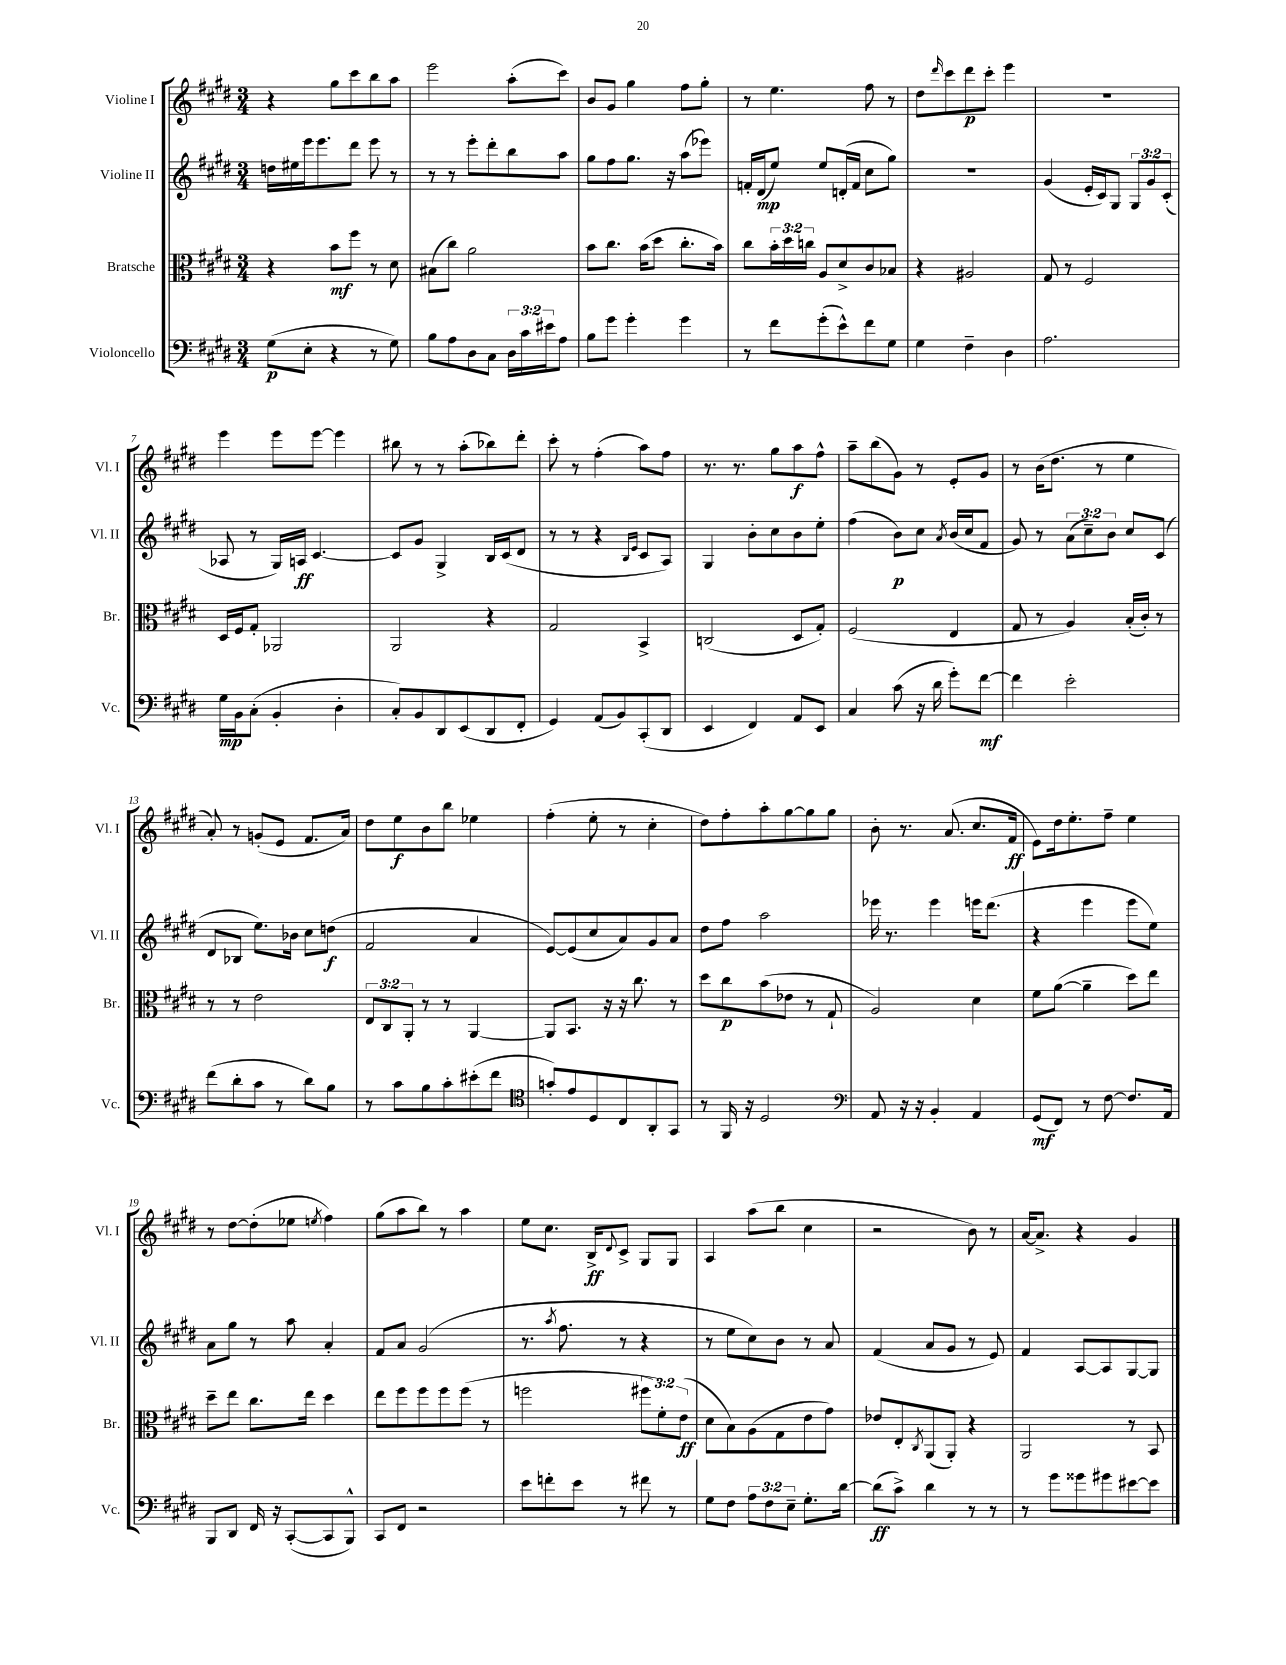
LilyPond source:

<<
\new StaffGroup <<
\new Staff = "s0" \with { instrumentName = "Violine I" shortInstrumentName = "Vl. I" } {
    \clef treble \key e \major \numericTimeSignature \time 3/4
    r4 gis''8 cis'''8 b''8 a''8 |
    e'''2 a''8-.( cis'''8) |
    b'8 gis'8 gis''4 fis''8 gis''8-. |
    r8 e''4. fis''8 r8 |
    dis''8 \grace { dis'''16 } cis'''8 dis'''8\p cis'''8-. e'''4 |
    R2. |
    e'''4 e'''8 e'''8~ e'''4 |
    bis''8 r8 r8 a''8-.( bes''8) dis'''8-. |
    cis'''8-. r8 fis''4-.( a''8) fis''8 |
    r8. r8. gis''8 a''8\f fis''8-^ |
    a''8-- b''8( gis'8) r8 e'8-. gis'8 |
    r8 b'16( dis''8. r8 e''4 |
    a'8-.) r8 g'8-.( e'8 fis'8. a'16) |
    dis''8 e''8\f b'8 b''8 ees''4 |
    fis''4-.( e''8-. r8 cis''4-. |
    dis''8) fis''8-. a''8-. gis''8~ gis''8 gis''8 |
    b'8-. r8. a'8.( cis''8. fis'16\ff |
    e'8) dis''16 e''8.-. fis''8-- e''4 |
    r8 dis''8~ dis''8-.( ees''8 \acciaccatura { e''8 } fis''4) |
    gis''8( a''8 b''8) r8 a''4 |
    e''8 cis''8. b16->\ff \appoggiatura { dis'8 } cis'8-> gis8 gis8 |
    a4 a''8( b''8 cis''4 |
    r2 b'8) r8 |
    a'16~ a'8.-> r4 gis'4 \bar "|." |
}
\new Staff = "s1" \with { instrumentName = "Violine II" shortInstrumentName = "Vl. II" } {
    \clef treble \key e \major \numericTimeSignature \time 3/4 \override Staff.TupletNumber.text = #tuplet-number::calc-fraction-text
    d''16 eis''16 e'''16 e'''8. dis'''8 e'''8 r8 |
    r8 r8 e'''8-. dis'''8-. b''8 a''8 |
    gis''8 fis''8 gis''8. r16 a''8( ees'''8) |
    f'16-. dis'16\mp( e''8) e''8 d'16-.( f'16 cis''8 gis''8) |
    R2. |
    gis'4( e'16-. cis'16) gis8 \tuplet 3/2 { gis8 gis'8 cis'8-.( } |
    aes8 r8 gis16) a16\ff cis'4.~ |
    cis'8 gis'8 gis4-> b16 cis'16( dis'8 |
    r8 r8 r4 \grace { b16 e'16 } cis'8 a8) |
    gis4 b'8-. cis''8 b'8 e''8-. |
    fis''4( b'8\p) cis''8 \acciaccatura { a'8 } b'16( cis''16 fis'8 |
    gis'8) r8 \tuplet 3/2 { a'8( cis''8--) b'8 } cis''8 cis'8( |
    dis'8 bes8 e''8.) bes'16 cis''8 d''8\f( |
    fis'2 a'4 |
    e'8~) e'8( cis''8 a'8) gis'8 a'8 |
    dis''8 fis''8 a''2 |
    ees'''16 r8. ees'''4 e'''16 dis'''8.( |
    r4 e'''4 e'''8 e''8) |
    a'8 gis''8 r8 a''8 a'4-. |
    fis'8 a'8 gis'2( |
    r8. \acciaccatura { a''8 } fis''8. r8 r4 |
    r8 e''8 cis''8) b'8 r8 a'8 |
    fis'4( a'8 gis'8 r8 e'8) |
    fis'4 a8~ a8 gis8~ gis8 \bar "|." |
}
\new Staff = "s2" \with { instrumentName = "Bratsche" shortInstrumentName = "Br." } {
    \clef alto \key e \major \numericTimeSignature \time 3/4 \override Staff.TupletNumber.text = #tuplet-number::calc-fraction-text
    r4 b'8\mf fis''8 r8 dis'8 |
    bis8( cis''8) a'2 |
    b'8 cis''8. b'16( dis''8 cis''8.-. b'16) |
    cis''8 \tuplet 3/2 { b'16-. dis''16 c''16 } a8 dis'8-> cis'8 bes8 |
    r4 ais2 |
    gis8 r8 fis2 |
    dis16 fis16 gis8-. aes,2 |
    a,2 r4 |
    gis2 b,4-> |
    c2( dis8 gis8-.) |
    fis2( e4 |
    gis8 r8 a4) b16-.( cis'16-.) r8 |
    r8 r8 e'2 |
    \tuplet 3/2 { e8 cis8 a,8-. } r8 r8 a,4~ |
    a,8 b,8. r16 r16 cis''8. r8 |
    dis''8 cis''8\p b'8( ees'8 r8 gis8-! |
    a2) dis'4 |
    fis'8 a'8~( a'4-- dis''8) e''8 |
    dis''8-- e''8 cis''8. e''16 dis''4 |
    e''8 fis''8 fis''8 fis''8 fis''8( r8 |
    f''2 \tuplet 3/2 { fis''8 fis'8-.) e'8\ff( } |
    dis'8 b8) a8( gis8 e'8 gis'8) |
    ees'8 e8-. \acciaccatura { cis8 } a,8( a,8-.) r4 |
    a,2 r8 b,8 \bar "|." |
}
\new Staff = "s3" \with { instrumentName = "Violoncello" shortInstrumentName = "Vc." } {
    \clef bass \key e \major \numericTimeSignature \time 3/4 \override Staff.TupletNumber.text = #tuplet-number::calc-fraction-text
    gis8\p( e8-. r4 r8 gis8) |
    b8 a8 dis8 cis8 \tuplet 3/2 { dis16 cis'16 eis'16 } a8 |
    b8 gis'8 gis'4-. gis'4 |
    r8 fis'8 gis'8-.( e'8-^) fis'8 gis8 |
    gis4 fis4-- dis4 |
    a2. |
    gis16\mp b,16 cis8-.( b,4-. dis4-. |
    cis8-.) b,8 dis,8 e,8( dis,8 fis,8-. |
    gis,4) a,8( b,8) cis,8-.( dis,8 |
    e,4 fis,4) a,8 e,8 |
    cis4 cis'8( r16 dis'16 gis'8-.) fis'8~\mf |
    fis'4 e'2-. |
    fis'8( dis'8-. cis'8 r8 dis'8) b8 |
    r8 cis'8 b8 cis'8-. eis'8-.( fis'8 |
    \clef tenor g'8-.) e'8 dis8 cis8 a,8-. gis,8 |
    r8 fis,16 r16 dis2 |
    \clef bass a,8 r16 r16 b,4-. a,4 |
    gis,8\mf( fis,8) r8 fis8~ fis8. a,16 |
    b,,8 dis,8 fis,16 r16 cis,8~-.( cis,8 b,,8-^) |
    cis,8 fis,8 r2 |
    e'8 f'8-. e'8 r8 fis'8 r8 |
    gis8 fis8 \tuplet 3/2 { a8 fis8 e8-- } gis8.-. dis'16~ |
    dis'8\ff( cis'8->) dis'4 r8 r8 |
    r8 gis'8 gisis'8 gis'8 eis'8~ eis'8 \bar "|." |
}
>>
>>
